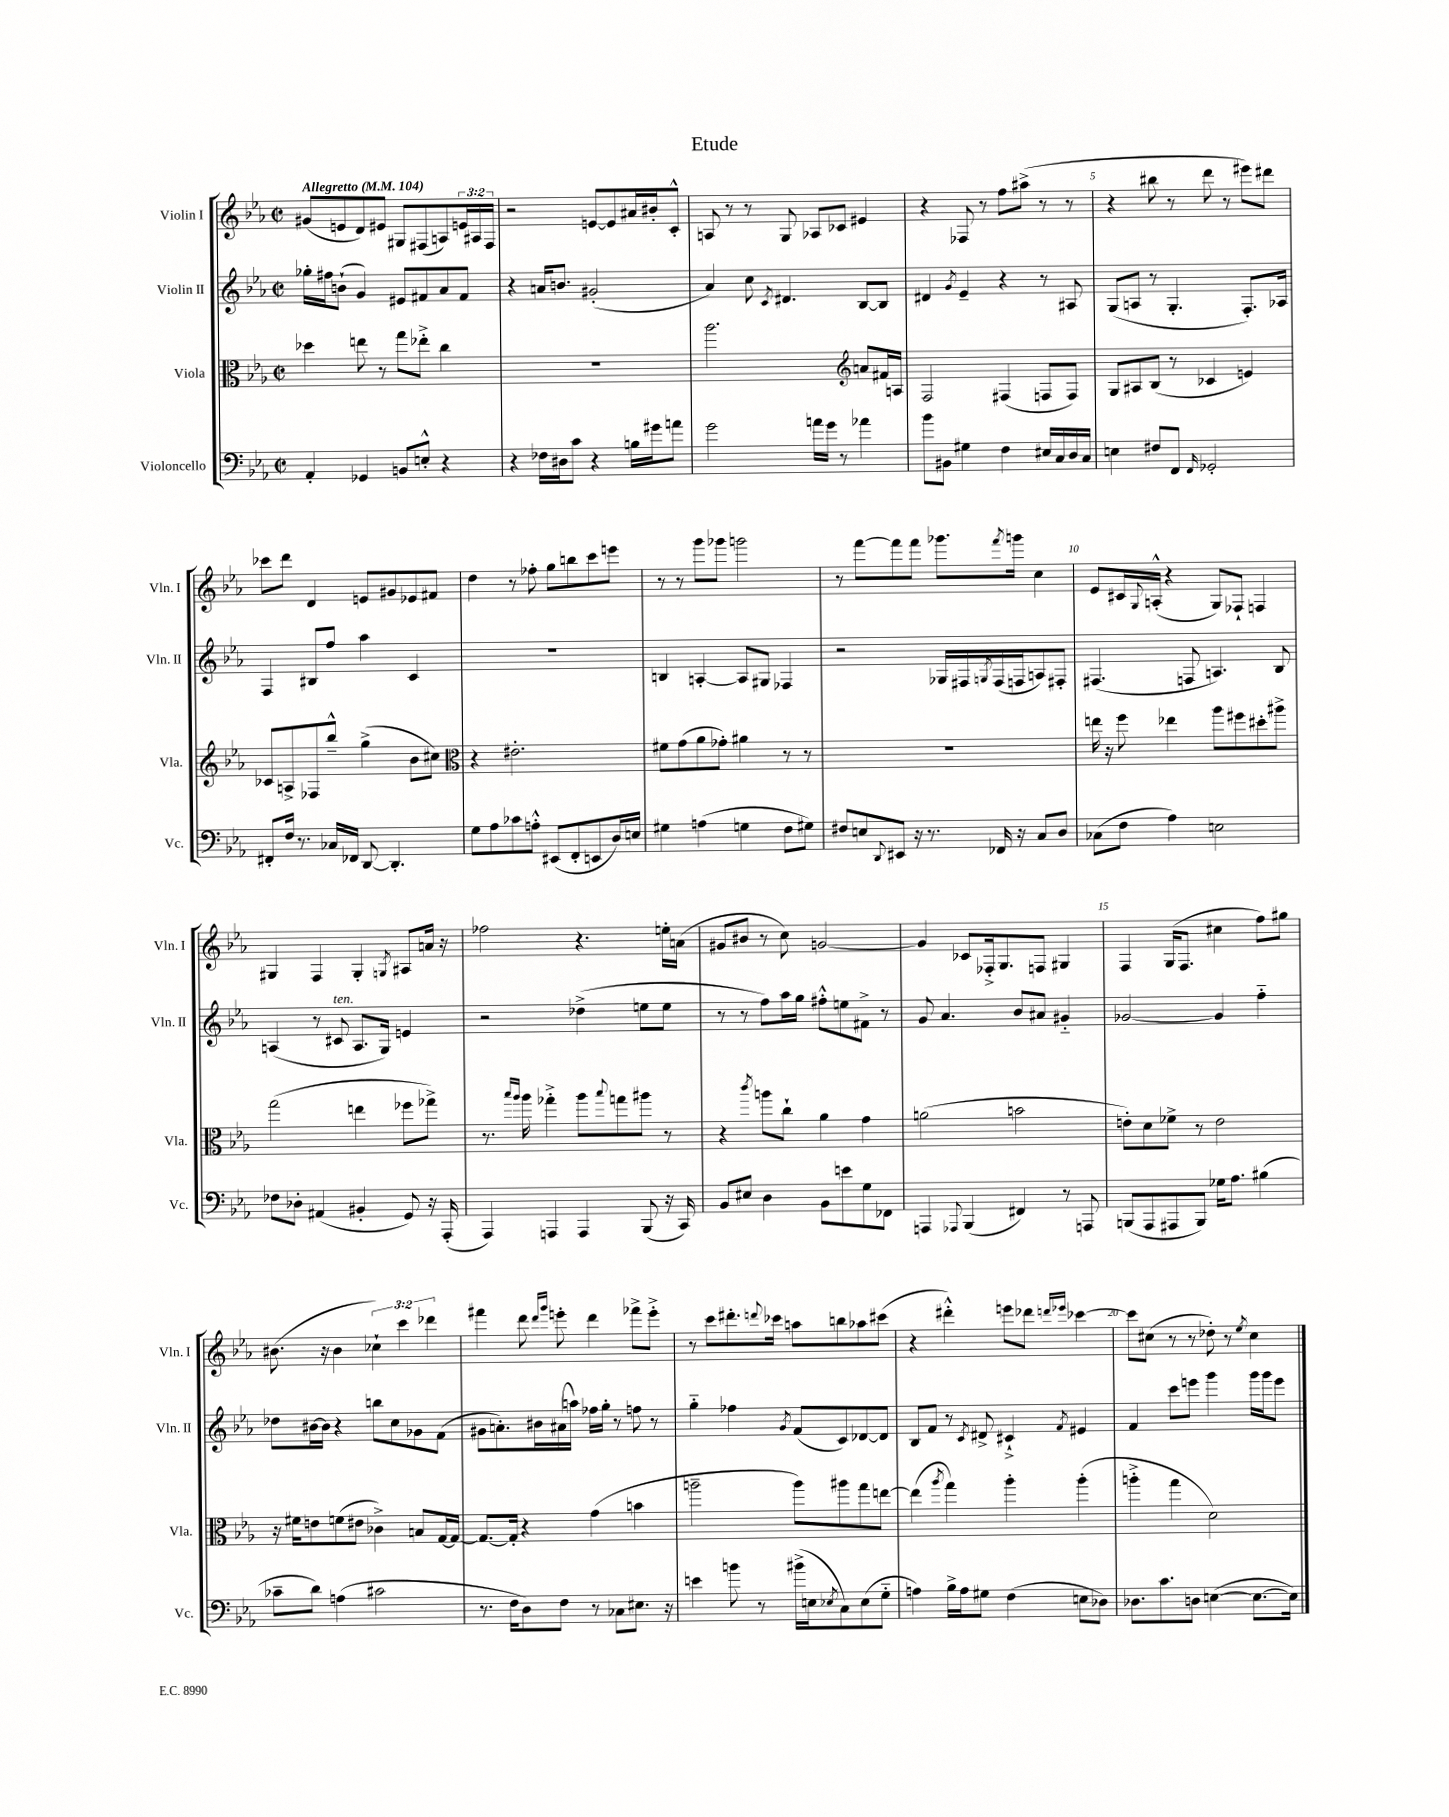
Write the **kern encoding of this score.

**kern	**kern	**kern	**kern
*part4	*part3	*part2	*part1
*staff4	*staff3	*staff2	*staff1
*I"Violoncello	*I"Viola	*I"Violin II	*I"Violin I
*I'Vc.	*I'Vla.	*I'Vln. II	*I'Vln. I
*clefF4	*clefC3	*clefG2	*clefG2
*k[b-e-a-]	*k[b-e-a-]	*k[b-e-a-]	*k[b-e-a-]
*M2/2	*M2/2	*M2/2	*M2/2
*met(c|)	*met(c|)	*met(c|)	*met(c|)
*MM104	*MM104	*MM104	*MM104
=1	=1	=1	=1
!	!	!	!LO:TX:a:B:t=Allegretto
4AA-'/	4dd-X\	16gg-X'\LL	(8g#X/L
.	.	16ff#X\J	.
.	.	(8bn`\J	8en/
4GG-X/	8een\	4g/)	8d/)
.	8r	.	8e#X/J
8BBn/L	8gg\L	8e#X/L	8G#X/L
8En'^^/J	8ee-X'^\J	8f#X/	(8F#X/
4r	4cc\	8a-/	8An/)
.	.	8f#/J	24en/L
.	.	.	24A#X/
.	.	.	24F#/JJ
=2	=2	=2	=2
4r	1r	4r	2r
16F-X\LL	.	16an/KL	.
16D#X\J	.	8.bn/J	.
8c\J	.	.	.
4r	.	(2g#X'/	[8en/L
.	.	.	8e/]
16Bn\LL	.	.	16a#X/L
16g#X\J	.	.	16b#X'/J
8an\J	.	.	8c'^^/J
=3	=3	=3	=3
2g\	2.aa-\	4a-/)	8An/
.	.	.	8r
.	.	8cc\	8r
.	.	8qc/	.
.	.	4.d#X/	8G/
16an\LL	.	.	8A-X/L
16g\JJ	.	.	.
8r	.	.	8c-X/J
*	*clefG2	*	*
4a-X\	8an/L	[8B-/L	4e#X/
.	16f#X/L	8B-/J]	.
.	16An/JJ	.	.
=4	=4	=4	=4
8b-\L	2F/	4d#X/	4r
8BB#X\J	.	.	.
.	.	8qg/	.
4G#X\	.	4e-~/	8F-X/
.	.	.	8r
4F\	(4F#X/	4r	8ff\L
.	.	.	(8aa#X^\J
16E#X/LL	8Fn/L	8r	8r
16C/	.	.	.
16D/	8F/J)	8A#X/	8r
16C/JJ	.	.	.
=5	=5	=5	=5
4En\	8G/L	(8G/L	4r
.	8A#X/	8An/J	.
8F#X/L	(8B-/J	8r	8bb#X\
8FF/J	8r	4.G'/	8r
16qqFF/	.	.	.
2GG-X'/	4c-X/	.	8ddd\
.	.	.	8r
.	4en/)	8.F'/L)	8eee#X\L)
.	.	.	8ddd#X\J
.	.	16A-X/Jk	.
!!LO:LB:g=z
=6	=6	=6	=6
8FF#X'/L	8c-X/L	4F/	8ccc-X\L
16F/Jk	8An^/	.	8ddd\J
8.r	.	.	.
.	8F-X/	8B#X/L	4d/
16C-X/LL	8bb-~^^/J	8ff/J	.
16FF-X/JJ	.	.	.
[8DD/	(4gg^\	4aa-\	8en/L
4.DD'/]	.	.	8g#X/
.	8b-\L	4c/	8e-X/
.	8cc#X\J)	.	8f#X/J
=7	=7	=7	=7
*	*clefC3	*	*
8G\L	4r	1r	4dd\
8A-\	.	.	.
8c-X\	2.e#X'\	.	8r
8An'^^\J	.	.	8ff-X'\
(8EE#X/L	.	.	8gg\L
8FF'/	.	.	8bbn\
8EEn/	.	.	8ccc\
16D/L)	.	.	8eeen\J
16En/JJ	.	.	.
=8	=8	=8	=8
4G#X\	8f#X\L	4Bn/	8r
.	(8g\	.	8r
(4An\	8a-\	[4An'/	8ggg\L
.	8g-X'\J)	.	8ggg-X\J
4Gn\	4a#X\	8A/L]	2gggn\
.	.	8G#X/J	.
8F\L	8r	4F-X/	.
8G#X\J)	8r	.	.
=9	=9	=9	=9
8F#X/L	1r	2r	8r
8En/	.	.	[8fff\L
8qqDD/	.	.	.
8EE#X/J	.	.	8fff\]
16r	.	.	8fff\J
8.r	.	.	.
.	.	16G-X/LL	8.ggg-X\L
.	.	16F#X/	.
.	.	8qGn/	.
16FF-X/	.	(16F#/	.
.	.	.	8qfff/
16r	.	16Fn/J	16gggn\Jk
8C/L	.	8An/)	4cc\
8D/J	.	8F#X'/J	.
=10	=10	=10	=10
(8C-X\L	16een\	(4.F#X/	8e-/L
.	16r	.	.
8F\J	8ff\	.	16c#X/L
.	.	.	8qqG/
.	.	.	(16An'^^/JJ
4A-\)	4ee-X\	.	4r
.	.	8Fn/	.
2En\	8aa-\L	4.An/)	8G/L)
.	8ff#X\	.	8F-X`/J
.	8dd#X'\	.	4Fn/
.	8aa#X^\J	8B-/	.
!!LO:LB:g=z
=11	=11	=11	=11
8F-X\L	(2gg\	(4An/	4G#X/
8D-X'\J	.	.	.
(4AA#X/	.	8r	4F/
!	!	!LO:TX:a:i:t=ten.	!
.	.	8c#X/	.
4BB#X'/	4een\	8.A/L	4G#'/
.	.	16G/Jk)	.
.	.	.	8qGn/
8GG/)	8ff-X\L	4en/	8A#X/L
16r	8gg-X^\J)	.	16an/Jk
(16AAA-'/	.	.	16r
=12	=12	=12	=12
4AAA-/)	8.r	2r	2ff-X\
.	16qqbb-/LL	.	.
.	16qqaa-/JJ	.	.
.	16aa-\	.	.
4AAAn/	4gg-X'^\	.	.
4AAA/	8aa-\L	(4dd-X^\	4.r
.	8qqbb-/	.	.
.	8ggn\	.	.
(8BBB-/	8aa#X\J	8een\L	.
16r	8r	8ee\J	16een'\LL
16CC/)	.	.	(16an\JJ
=13	=13	=13	=13
8BB-/L	4r	8r	8g#X/L
8E#X/J	.	8r	8b#X/J
.	8qccc/	.	.
4D\	8aan\L	8ff\L)	8r
.	8cc`\J	16aa-\L	8cc\)
.	.	16gg\JJ	.
8BB-\L	4a-\	8ff#X'^^\L	[2gn/
8en\	.	8een\	.
8G\	4g\	8f#X^\J	.
8FF-X\J	.	8r	.
=14	=14	=14	=14
4AAAn/	(2an\	8g/	4g/]
.	.	4.a-/	.
8qqAAA-X/	.	.	.
(4BBB-/	.	.	8c-X/L
.	.	.	16F-X'^/k
.	.	.	8.G/
4FF#X/)	2bn\	8b-/L	.
.	.	8a#X/J	8Fn/J
8r	.	4g#X/	4G#X/
8AAAn/	.	.	.
=15	=15	=15	=15
(8BBBn/L	8en'\L)	[2g-X/	4F/
8AAA-/	8d\	.	.
8AAA#X/	8f-X^\J	.	(16G/KL
.	.	.	8.F/J
8BBB/J)	8r	.	.
16G-X\KL	2e\	4g-/]	4cc#X\
8.A-\J	.	.	.
(4B#X\	.	4ff\	8ff\L)
.	.	.	8gg#X\J
!!LO:LB:g=z
=16	=16	=16	=16
8c-X~\L	16r	8dd-X\L	(8.b#X\
.	16f#X\KL	.	.
8d\J)	8en\	[16b#X\L	.
.	.	16b#\JJ]	16r
(4An\	(8fn\	4r	4b#\
.	8e#X\J	.	.
2c#X\	4c-X^\)	8bbn\L	6cc-X`\)
.	.	8cc\	.
.	.	.	6ccc\
.	8Bn/L	8g-X\	.
.	.	.	6ddd-X\
.	[16G/L	(8f\J	.
.	16G/JJ_	.	.
=17	=17	=17	=17
8.r	8.G/L_	8g#X\L	4fff#X\
.	.	8.an'\)	.
16F\KL	16G'/Jk]	.	.
8D\)	4r	.	8ddd\
.	.	16b#X\L	.
.	.	.	16qqddd/LL
.	.	.	16qqggg/JJ
8F\J	.	(16a#X\	8eeen'\
.	.	16aan\JJ)	.
8r	(4g\	16ff-X\LL	4ddd\
.	.	16gg'\JJ	.
8C-X\L	.	8r	.
8.E#X\J	4bn\	8ffn\	8fff-X^\L
.	.	8r	8eee'^\J
16r	.	.	.
=18	=18	=18	=18
4en\	2aan~\	4gg\	8r
.	.	.	8ccc\L
8bn\	.	4ff-X\	8.ddd#X'\
8r	.	.	.
.	.	.	8qqdddn/
.	.	.	16ccc-X\Jk
.	.	8qg/	.
(16b#X^\LL	8aa\L)	(8f/L	8aan\L
16En\J	.	.	.
8qE-X/	.	.	.
8C\)	8aa#X\	8c/)	8bbn\
(8E-\	8gg\	[8d-X/	8aa-X\
8G\J	[8een\J	8d-/J]	(8ccc#X\J
=19	=19	=19	=19
4An\)	(4ee\]	8B-/L	4r
.	.	8f/J	.
.	8qaa-/	.	.
16B-^\LL	4gg\)	8r	4ddd#X'^^\)
16A\J	.	.	.
.	.	8qc/	.
8G#X\J	.	8d#X^/	.
(4F\	4aa-'\	4c#X`^/	8eeen\L
.	.	.	8ddd-X\J
.	.	.	16qqdddn/LL
.	.	8qf/	16qqeee-X/JJ
8En\L	(4aa-'\	4e#X/	[4ccc-X\
8D-X\J)	.	.	.
=20	=20	=20	=20
8.D-X\L	4aan'^\	4f/	8ccc-\L]
.	.	.	(8cc#X\J
8.c\	.	.	.
.	4gg\	8ccc\L	8r
8Dn\J	.	8eeen\J	8r
([4En\	2d\)	4ggg\	8dd-X'\)
.	.	.	8r
.	.	.	8qee-/
8.E\L_	.	16ggg\LL	4cc#\
.	.	16ggg\J	.
.	.	8eee\J	.
16E\Jk])	.	.	.
==	==	==	==
*-	*-	*-	*-
